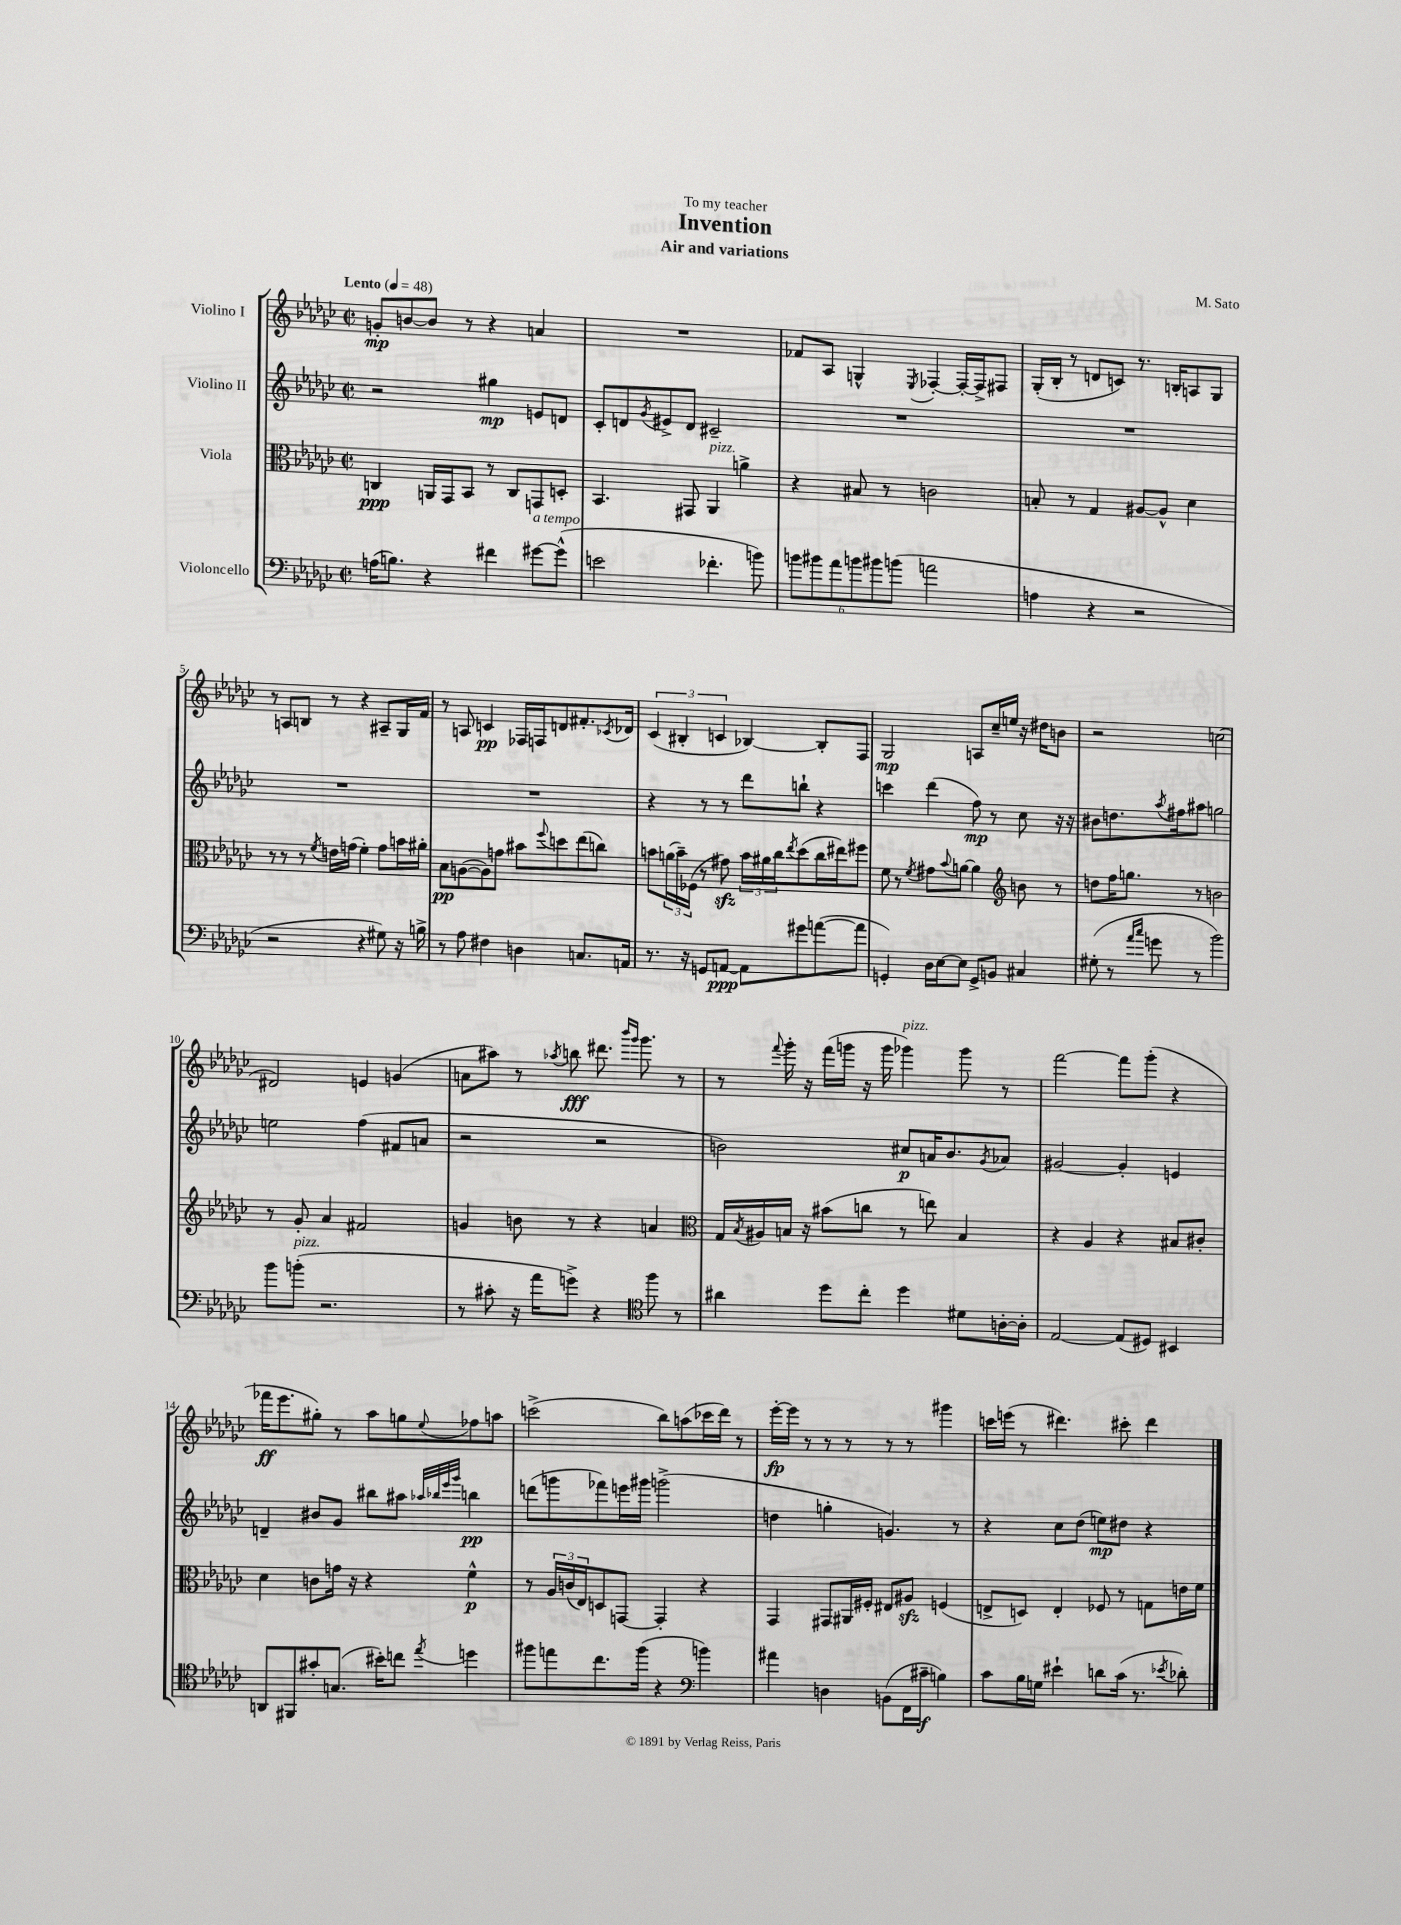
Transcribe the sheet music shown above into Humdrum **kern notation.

**kern	**kern	**kern	**kern
*staff4	*staff3	*staff2	*staff1
*clefF4	*clefC3	*clefG2	*clefG2
*k[b-e-a-d-g-c-]	*k[b-e-a-d-g-c-]	*k[b-e-a-d-g-c-]	*k[b-e-a-d-g-c-]
*M2/2	*M2/2	*M2/2	*M2/2
*met(c|)	*met(c|)	*met(c|)	*met(c|)
*MM48	*MM48	*MM48	*MM48
(16A\LK	4C/	2r	8g'/L
8.B\J)	.	.	.
.	.	.	[8b/
4r	16AA/LL	.	8b/]J
.	16GG-/J	.	.
.	8BB-/J	.	8r
4f#\	8r	4gg#\	4r
.	8C/L	.	.
[8g#\L	8GG/	8e/L	4a/
(8g#^^\]J	8D'/J	8d/J	.
=	=	=	=
2e\	4.BB-/	8c-'/L	1r
.	.	8d/	.
.	.	8qg-/	.
.	.	8e#^/	.
.	8GG#/	8d/J	.
4.f-'\	4AA-/	2c#~/	.
.	4a^\	.	.
8b\)	.	.	.
=	=	=	=
12b\L	4r	1r	8f-/L
12b#\	.	.	.
.	.	.	8A-/J
12a-\	.	.	.
12b\	8B#/	.	4G^^/
12b#\	.	.	.
.	8r	.	.
(12b\J	.	.	.
.	.	.	8qE-/
2a\	2c\	.	[4F-'/
.	.	.	16F-'/_LL
.	.	.	16F-^/]J
.	.	.	8F#/J
=	=	=	=
4A\	8B'/	1r	(16G-'/LL
.	.	.	16B-'/JJ
.	8r	.	8r
4r	4G-/	.	8d/L
.	.	.	8c/J)
2r	[8A#/L	.	8.r
.	8A#^^/]J	.	.
.	.	.	16B'/LK
.	4d-\	.	8A/
.	.	.	8G-/J
=	=	=	=
2r	8r	1r	8r
.	8r	.	8A/L
.	8r	.	8B/J
.	8qf/	.	.
.	16e\LL	.	8r
.	(16g\JJ	.	.
4r	4f'\)	.	4r
8G#\)	8g\L	.	8A#~/L
16r	16b\L	.	16G-/L
16B^\	16a#'\JJ	.	16f/JJ
=	=	=	=
8r	8B-\L	1r	8r
8A-\	([8A\	.	8A/
4F#\	8A\])	.	4c/
.	8g\J	.	.
4D\	8b#\L	.	16F-/LL
.	.	.	16F/J
.	8qqff/	.	.
.	8dd\	.	8d/
8.C/L	(8ee-\	.	8.f#'/
.	8cc\J)	.	.
.	.	.	8qc-/
16AA/Jk	.	.	16d-/Jk
=	=	=	=
8.r	8b\L	4r	(6c-/
.	(24a\L	.	.
.	24b~\)	.	6B#'/
16r	.	.	.
.	(24F-\JJ	.	.
8GG/L	8r	8r	.
.	.	.	6c/
[8AA/J	8g#\)	8r	.
8AA\]L	24b\LL	8ddd-\L	[4B-/)
.	24a#\	.	.
.	24cc-\J	.	.
.	8qee-/	.	.
8g#\	(8dd-\	8bb`\J	.
([8a\	16cc-\L	4r	8B-'/]L
.	16ee#\J)	.	.
8a\]J	8ff#\J	.	8F/J
=	=	=	=
4GG'/)	8f\	4ccc\	2G-/
.	8r	.	.
.	8qf/	.	.
16D-\LL	8g#\L	(4ddd-\	.
[16E-\J	.	.	.
.	8qqb-/	.	.
8E-\]J	[8a\J	.	.
8GG^/L	4a\]	8ff\)	8A/L
8BB/J	.	8r	16cc-~/L
.	.	.	16ee/JJ
*	*clefG2	*	*
4C#/	8b\	8cc-\	16r
.	.	.	16dd#\LK
.	8r	16r	8b\J
.	.	16r	.
=	=	=	=
(8G#'\	8dd\L	8b#\L	2r
8r	16ff\K	8.dd\	.
.	8.gg\J	.	.
16qqa-/LL	.	.	.
16qqcc-/JJ	.	.	.
8g\	.	.	.
.	.	8qaa-/	.
.	.	16ff#\k	.
8r	8r	8aa#\J	.
2b-\)	2b\	2gg\	(2cc\
=	=	=	=
8b-\L	8r	2ee\	2d#/)
(8b'\J	8g-'/	.	.
2.r	4a-/	.	.
.	2f#/	(4ff\	4e/
.	.	8f#/L	(4g/
.	.	8a/J	.
=	=	=	=
8r	4g/	2r	8a\L
8c#'\	.	.	8aa#\J)
16r	8b\	.	8r
16a-\LK	.	.	.
.	.	.	8qaa-/
8g^\J)	8r	.	8bb\
4r	4r	2r	8.ddd#\
.	.	.	16qqbbb-/LL
.	.	.	16qqggg-/JJ
.	.	.	8.ggg-\
*clefC4	*	*	*
8ff\	4a/	.	.
8r	.	.	8r
=	=	=	=
*	*clefC3	*	*
4a#\	16G-/LL	2b\)	8r
.	8qB-/	.	.
.	16A#/	.	.
.	.	.	8qqfff/
.	16B/JJ	.	16ggg-'\
.	16r	.	16r
8dd-\L	(8b#\L	.	(16fff\LL
.	.	.	16ggg\JJ
8cc-'\J	8cc\J	.	16r
.	.	.	16ggg\
4dd-\	8r	8cc#/L	4ggg-\)
.	8ee\)	16a/K	.
.	.	8.b/	.
8d#\L	4B/	.	8ggg-\
.	.	8qg-/	.
[16A'\L	.	8a-/J	8r
16A'\]JJ	.	.	.
=	=	=	=
[2E-/	4r	[2g#/	[2fff\
.	4A-/	.	.
(8E-/]L	4r	4g#'/]	8fff\]L
8D#/J)	.	.	(8ggg-'\J
4BB#/	8B#/L	4e/	4r
.	8c#'/J	.	.
=	=	=	=
8AA/L	4d-\	4d~/	16fff-\LK
.	.	.	8.eee-\
8FF#/	.	.	.
8g#'/	8c\L	8b#/L	8gg#'\J)
(8.G/J	16g\Jk	8g-/J	8r
.	16r	.	.
.	4r	8bb#\L	8aa-\L
16b#'\LK)	.	.	.
8cc\J	.	8aa#\J	8gg\
.	.	32qqaa-/LLL	.
.	.	32qqbb-/	.
.	.	32qqeee-/	.
8qee-/	.	32qqggg-/JJJ	8qqee-/
4dd\	4f^^\	4bb\	8ff-\
.	.	.	8aa\J
=	=	=	=
8ff#\L	8r	(8ddd\L	(2ccc^\
8ee\	24A-/LL	8ggg\	.
.	(24c/	.	.
.	24E-/J)	.	.
8.cc-\	8D/	8fff-\)	.
.	[8GG/J	16eee\L	.
(16ff#\Jk	.	16ggg#\JJ	.
4r	4GG'/]	(2ggg^\	8bb-\L)
.	.	.	(8aa\
*clefF4	*	*	*
4b\)	4r	.	16ccc-\L
.	.	.	16ddd-\JJ)
.	.	.	8r
=	=	=	=
4a#\	4GG-/	4dd\	[16eee-'\LL
.	.	.	16eee-\]JJ
.	.	.	8r
4D\	8GG#/L	4gg'\	8r
.	16AA#/L	.	8r
.	16F#'/JJ	.	.
(8BB\L	8E#/L	4.g/)	8r
16FF\L	8A#/J	.	8r
16c#~\JJ	.	.	.
4B\)	(4F/	.	4ggg#\
.	.	8r	.
=	=	=	=
8c-\L	8E^/L	4r	16ccc\LL
.	.	.	(16eee\JJ
16B-\L	8D/J)	.	8r
16G\JJ	.	.	.
4e#`\	4E'/	8cc-\L	4.ddd#\)
.	.	(8dd-\J	.
8d\L	8F-/	8ee\L)	.
(16c-\Jk	8r	8dd#\J	8ccc#'\
8.r	.	.	.
.	8G\L	4r	4ddd#\
8qe-/	.	.	.
8d-'\)	16e\L	.	.
.	16f\JJ	.	.
==	==	==	==
*-	*-	*-	*-
